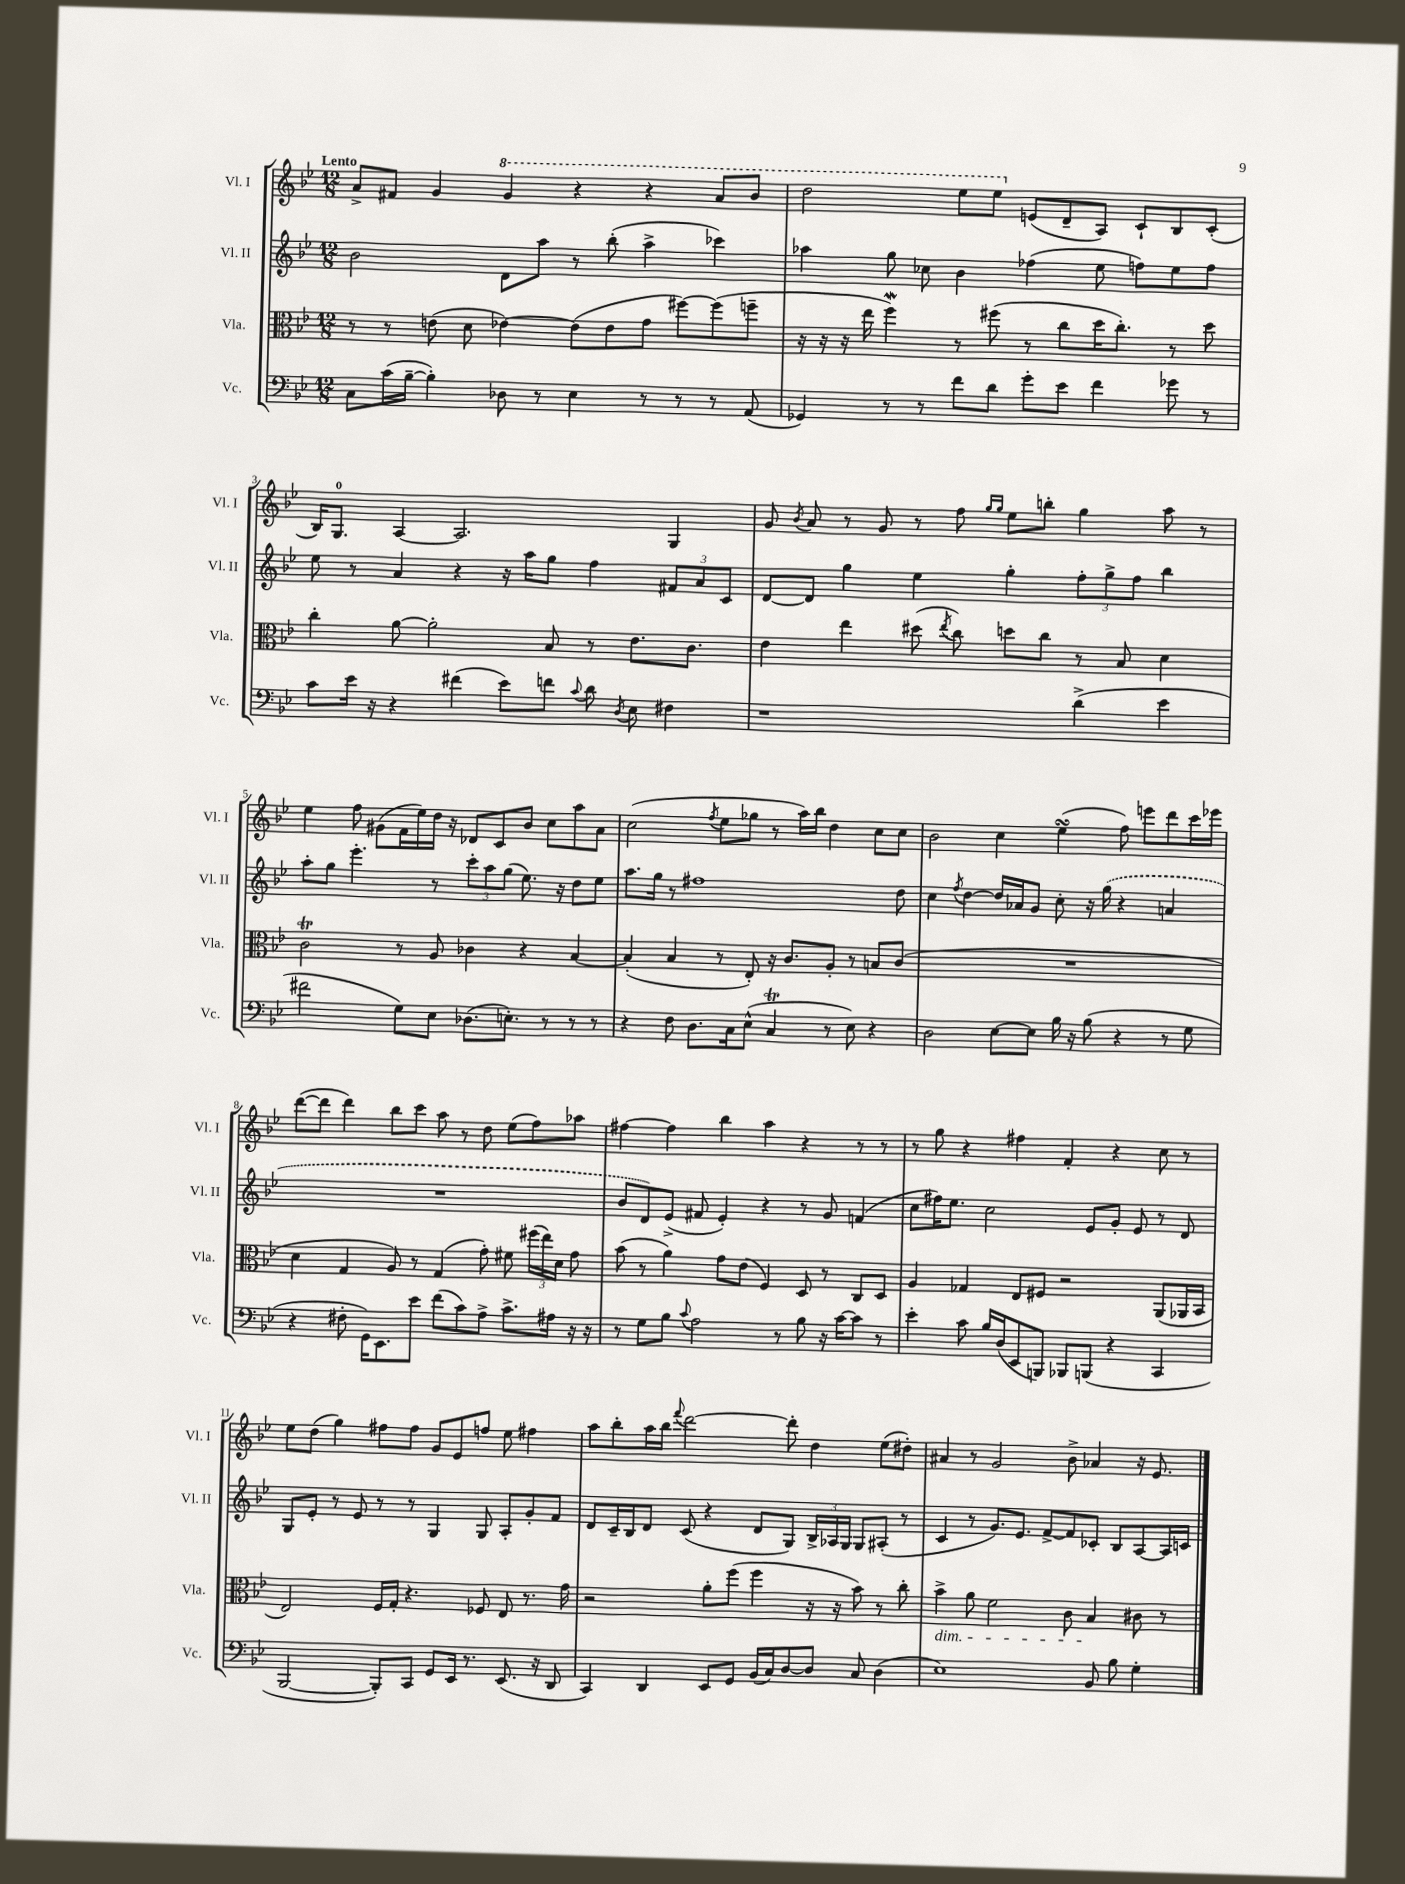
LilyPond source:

<<
\new StaffGroup <<
\new Staff = "s0" \with { instrumentName = "Vl. I" shortInstrumentName = "Vl. I" } {
    \clef treble \key bes \major \numericTimeSignature \time 12/8 \tempo "Lento"
    \autoBeamOff a'8[-> fis'8] g'4 \ottava #1 g''4 r4 r4 a''8[ bes''8] |
    d'''2 ees'''8[ ees'''8] \ottava #0 e'8[( d'8-- a8]) c'8[-! bes8 c'8]-.( |
    bes16[) g8.]-0 a4~ a2. g4 |
    g'8 \acciaccatura { bes'8 } a'8 r8 g'8 r8 f''8 \grace { g''16[ g''16] } ees''8[ b''8]-. g''4 a''8 r8 |
    ees''4 f''8 gis'8[( f'16 ees''16) d''16] r16 des'8[ c'8 bes'8] c''8[ a''8 a'8] |
    c''2( \acciaccatura { f''8 } ees''8[ ges''8] r8 a''16[) bes''16] d''4 c''8[ c''8] |
    bes'2 c''4 ees''4\turn( f''8) e'''8[ d'''8 c'''16 ees'''16] |
    d'''8[~( d'''8] d'''4) bes''8[ c'''8] a''8 r8 d''8 ees''8[( f''8) aes''8] |
    fis''4~ fis''4 bes''4 a''4 r4 r8 r8 |
    r8 g''8 r4 fis''4 f'4-. r4 c''8 r8 |
    ees''8[ d''8]( g''4) fis''8[ fis''8] g'8[ ees'8 f''8] ees''8 fis''4 |
    a''8[ bes''8-. a''16 bes''16] \appoggiatura { f'''8 } d'''2~ d'''8-. d''4 ees''8[( dis''8]-.) |
    ais'4 r8 g'2 bes'8-> aes'4 r16 ees'8. \bar "|." |
}
\new Staff = "s1" \with { instrumentName = "Vl. II" shortInstrumentName = "Vl. II" } {
    \clef treble \key bes \major \numericTimeSignature \time 12/8
    \autoBeamOff bes'2 d'8[ a''8] r8 bes''8-.( a''4-> ces'''4) |
    aes''4 g''8 ces''8 bes'4 fes''4( ees''8 f''8[) ees''8 f''8] |
    ees''8 r8 a'4 r4 r16 a''16[ g''8] f''4 \tuplet 3/2 { fis'8[ a'8 c'8] } |
    d'8[~ d'8] g''4 ees''4 g''4-. \tuplet 3/2 { f''8[-. g''8-> f''8] } bes''4 |
    a''8[-. g''8] ees'''4.-. r8 \tuplet 3/2 { c'''8[-. a''8 g''8]( } ees''8.) r16 d''8[ ees''8] |
    a''8.[ g''16] r8 fis''1 d''8 |
    c''4 \acciaccatura { f''8 } d''4~ d''16[ aes'16 g'8] c''8-. r16 \once \slurDashed g''16( r4 a'4 |
    R1. |
    bes'8[ d'8) ees'8]->( fis'8 ees'4-.) r4 r8 g'8 f'4( |
    c''8[ fis''16) ees''8.] c''2 ees'8[ g'8]-. ees'8 r8 d'8 |
    g8[ ees'8]-. r8 ees'8 r8 r8 g4 g8 a8[-. g'8-. f'8] |
    d'8[ c'16-- bes16 d'8] c'8( r4 d'8[ g8]) \tuplet 3/2 { bes16[-> aes16 g16] } g8[ ais8]-.( r8 |
    c'4 r8 g'8.[) ees'8.] f'8[~-> f'8 ces'8]-. bes8[ a8~ a16 c'16] \bar "|." |
}
\new Staff = "s2" \with { instrumentName = "Vla." shortInstrumentName = "Vla." } {
    \clef alto \key bes \major \numericTimeSignature \time 12/8
    \autoBeamOff r8 r8 e'8( d'8 ees'4~) ees'8[( ees'8 g'8] fis''8[~) fis''8( f''8]-- |
    r16 r16 r16 ees''16 f''4\mordent) r8 fis''8( r8 c''8[ d''16 c''8.]-.) r8 d''8 |
    c''4-. a'8~ a'2-. bes8 r8 ees'8.[ c'8.] |
    ees'4 ees''4 dis''8( \acciaccatura { ees''8 } c''8) d''8[ c''8] r8 bes8 d'4 |
    c'2\trill r8 a8 ces'4 r4 bes4~ |
    bes4-.( bes4 r8 ees8-.) r16 c'8.[ a8]-. r8 b8[ c'8]( |
    R1. |
    d'4 g4 a8) r8 g4( g'8-.) fis'8 \tuplet 3/2 { fis''16[( ees''16) d'16] } g'8 |
    bes'8( r8 a'4) g'8[ ees'8]( f4) d8 r8 c8[ d8] |
    a4 ges4 ees8[ fis8] r2 a,8[( aes,16 bes,16] |
    ees2) f16[ g16]-. r4. fes8 ees8 r8. g'16 |
    r2 a'8[-. f''8]( f''4 r16 r16 bes'8) r8 c''8-. |
    bes'4->\dim a'8 f'2 c'8 bes4\! cis'8 r8 \bar "|." |
}
\new Staff = "s3" \with { instrumentName = "Vc." shortInstrumentName = "Vc." } {
    \clef bass \key bes \major \numericTimeSignature \time 12/8
    \autoBeamOff c8[ c'16( bes16]~-- bes4-.) des8 r8 ees4 r8 r8 r8 a,8( |
    ges,4) r8 r8 f'8[ d'8] g'8[-. ees'8] f'4 ges'8 r8 |
    c'8[ ees'16] r16 r4 fis'4( ees'8[) f'8] \appoggiatura { c'8 } d'8 \acciaccatura { d8 } ees8 fis4 |
    r1 d'4->( ees'4 |
    fis'2 g8[) ees8] des8.[( e8.]-.) r8 r8 r8 |
    r4 f8 d8.[ c16 ees8]-^( c4\trill r8 ees8) r4 |
    d2 ees8[~ ees8] bes16 r16 bes8( r4 r8 g8 |
    r4 fis8-. g,16[) ees,8. ees'8] f'8[( c'8) a8]-> c'8.[-> ais16] r16 r16 |
    r8 g8[ bes8] \appoggiatura { c'8 } a2 r8 bes8 r16 c'16[~ c'8] r8 |
    ees'4-. c'8 bes16[ d16( ees,8 b,,8]) bes,,8[ b,,8]( r4 c,4 |
    bes,,2~ bes,,8[-.) c,8] g,8[ ees,16] r8. ees,8.( r16 d,8 |
    c,4) d,4 ees,8[ g,8] bes,16[( c16) d8~ d8] c8 d4( |
    ees1) bes,8 bes8 g4-. \bar "|." |
}
>>
>>
